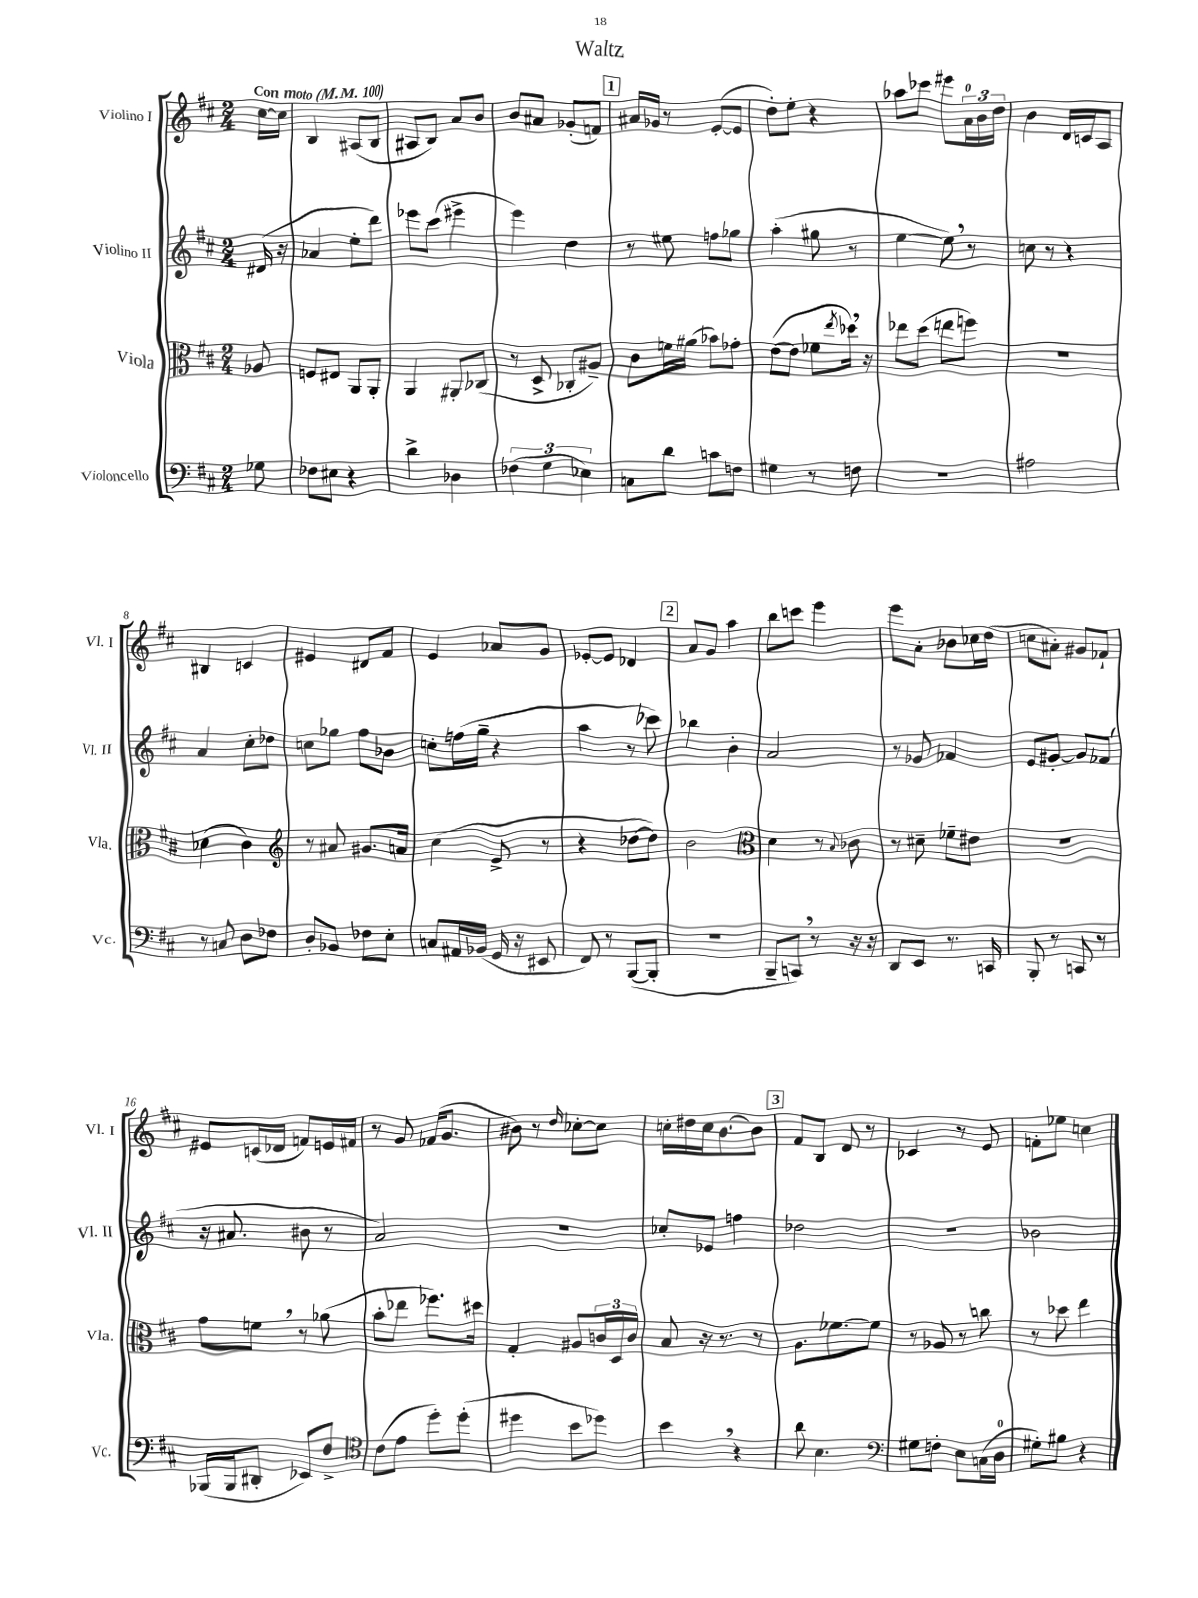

**kern	**kern	**kern	**kern
*part4	*part3	*part2	*part1
*staff4	*staff3	*staff2	*staff1
*I"Violoncello	*I"Viola	*I"Violino II	*I"Violino I
*I'Vc.	*I'Vla.	*I'Vl. II	*I'Vl. I
*clefF4	*clefC3	*clefG2	*clefG2
*k[f#c#]	*k[f#c#]	*k[f#c#]	*k[f#c#]
*M2/4	*M2/4	*M2/4	*M2/4
*MM100	*MM100	*MM100	*MM100
=	=	=	=
!	!	!	!LO:TX:a:B:t=Con moto
8G-X\	8A-X/	(16d#X/	[16cc#\LL
.	.	16r	16cc#\JJ]
=1	=1	=1	=1
8F-X\L	8Fn/L	4a-X/	4B/
8E#X\J	8E#X/J	.	.
4r	8AA/L	8ee'\L	(8A#X/L
.	8AA'/J	8ddd\J)	8B/J
=2	=2	=2	=2
4d^\	4AA/	8eee-X\L	8A#X/L
.	.	(8ccc#\J	8B/J)
4D-X\	8AA#X'/L	4eee#X^\	8a/L
.	(8C-X/J	.	8b/J
=3	=3	=3	=3
(6F-X\	8r	4eee\)	8b/L
.	8D^/	.	8a#X/J
6G\	.	.	.
.	8C-X'/L	4dd\	(8g-X'/L
6E-X\)	.	.	.
.	8A#X~/J)	.	8fn/J)
!!LO:REH:place=s1:t=1
=4	=4	=4	=4
8Cn\L	8c#\L	8r	16a#X/LL
.	.	.	16g-X/JJ
8d\J	16fn\L	8ee#X\	8r
.	(16a#X\JJ	.	.
8cn\L	8b-X\L)	8ffn\L	([8e'/L
8Fn\J	8g-X'\J	8gg-X\J	8e/J]
=5	=5	=5	=5
4G#X\	([8e\L	(4aa'\	8dd'\L)
.	8e\J]	.	8ee'\J
8r	8f-X\L	8gg#X\	4r
.	8qee/	.	.
8Fn\	16dd-X,\Jk)	8r	.
.	16r	.	.
=6	=6	=6	=6
2r	8ee-X\L	[4ee\	8aa-X\L
.	(8dd\J	.	8ccc-X\J
.	8een\L	8ee,\])	8eee#X\L
.	8ffn\J)	8r	24a\L
.	.	.	24b\
.	.	.	24dd\JJ
=7	=7	=7	=7
2A#X\	2r	8ccn\	4b\
.	.	8r	.
.	.	4r	16d/LL
.	.	.	16cn/J
.	.	.	8A/J
!!LO:LB:g=z
=8	=8	=8	=8
8r	(4d-X\	4a/	4B#X/
8Cn/	.	.	.
8D\L	4c#\)	8cc#'\L	4cn/
8F-X\J	.	8dd-X\J	.
=9	=9	=9	=9
*	*clefG2	*	*
8D'/L	8r	8ccn\L	4e#X/
8BB-X/J	8a#X/	8gg-X\J	.
8F-X\L	8.g#X/L	8ff#\L	8d#X/L
8E'\J	.	8b-X\J	8f#/J
.	16an/Jk	.	.
=10	=10	=10	=10
8Cn/L	(4cc#\	8ccn'\L	4e/
16AA#X/L	.	(16ffn\L	.
(16BB-X/JJ	.	16gg~\JJ	.
16GG/	8e^/	4r	8a-X/L
16r	.	.	.
8EE#X/	8r	.	8g/J
=11	=11	=11	=11
8FF#/)	4r	4aa\	[8e-X'/L
8r	.	.	8e-/J]
([8BBB/L	[8dd-X\L	8r	4d-X/
8BBB'/J]	8dd-\J])	8ccc-X\)	.
!!LO:REH:place=s1:t=2
=12	=12	=12	=12
2r	2b\	4bb-X\	8a/L
.	.	.	8g/J
.	.	4b'\	4aa\
=13	=13	=13	=13
*	*clefC3	*	*
8BBB~/L	4d\	2a/	8bb\L
8CCn,/J)	.	.	8cccn\J
8r	8r	.	4eee\
.	8qqB/	.	.
16r	8c-X\	.	.
16r	.	.	.
=14	=14	=14	=14
8DD/L	8r	8r	8eee\L
8EE/J	8d#X~\	8g-X/	8a'\J
8.r	8f-X~\L	4f-X/	8b-X\L
.	8e#X\J	.	16cc-X\L
16CCn/	.	.	(16dd\JJ
=15	=15	=15	=15
8BBB'/	2r	8e/L	8ccn\L
8r	.	[8g#X'/J	8a#X'\J)
8CCn/	.	8g#/L]	8g#X/L
8r	.	(8f-X/J	8f-X`/J
!!LO:LB:g=z
=16	=16	=16	=16
(16BBB-X/LL	8g\L	16r	8e#X/L
16BBB-/J	.	8.a#X/	.
8DD#X'/J	8fn,\J	.	(16cn/L
.	.	.	16d-X/JJ
8EE-X/L)	8r	8b#X\	8fn/L)
8F#^/J	(8a-X\	8r	16en/L
.	.	.	16f#X/JJ
=17	=17	=17	=17
*clefC4	*	*	*
(8c#\L	8b'\L	2a/)	8r
8e\J	8ee-X\J	.	8g/
8dd'\L)	8.ff-X\L)	.	(16f-X/KL
.	.	.	8.g/J
(8dd'\J	.	.	.
.	16dd#X\Jk	.	.
=18	=18	=18	=18
4dd#X\	4G'/	2r	8b#X\)
.	.	.	8r
.	.	.	16qqdd/
8b\L	8A#X/L	.	[8cc-X'\L
8dd-X\J)	24cn/L	.	8cc-\J]
.	24D/	.	.
.	24c/JJ	.	.
=19	=19	=19	=19
4b,\	8B/	8cc-X'/L	16ccn'\LL
.	.	.	16dd#X\
.	16r	8e-X/J	16cc\J
.	8.r	.	[8.b\
4r	.	4ffn\	.
.	8r	.	8b\J]
!!LO:REH:place=s1:t=3
=20	=20	=20	=20
8a\	8.A\L	2dd-X\	8f#/L
4.B\	.	.	8B/J
.	[8.f-X\	.	.
.	.	.	8d/
.	8f-\J]	.	8r
=21	=21	=21	=21
*clefF4	*	*	*
8G#X\L	8r	2r	4c-X/
8Fn'\J	8A-X/	.	.
8E\L	8r	.	8r
(16Cn\L	8ccn\	.	8e/
16D\JJ	.	.	.
=22	=22	=22	=22
8G#X'\L)	8r	2b-X\	8fn'\L
8B#X\J	8dd-X\	.	8ee-X\J
4r	4ee\	.	4ccn\
==	==	==	==
*-	*-	*-	*-
